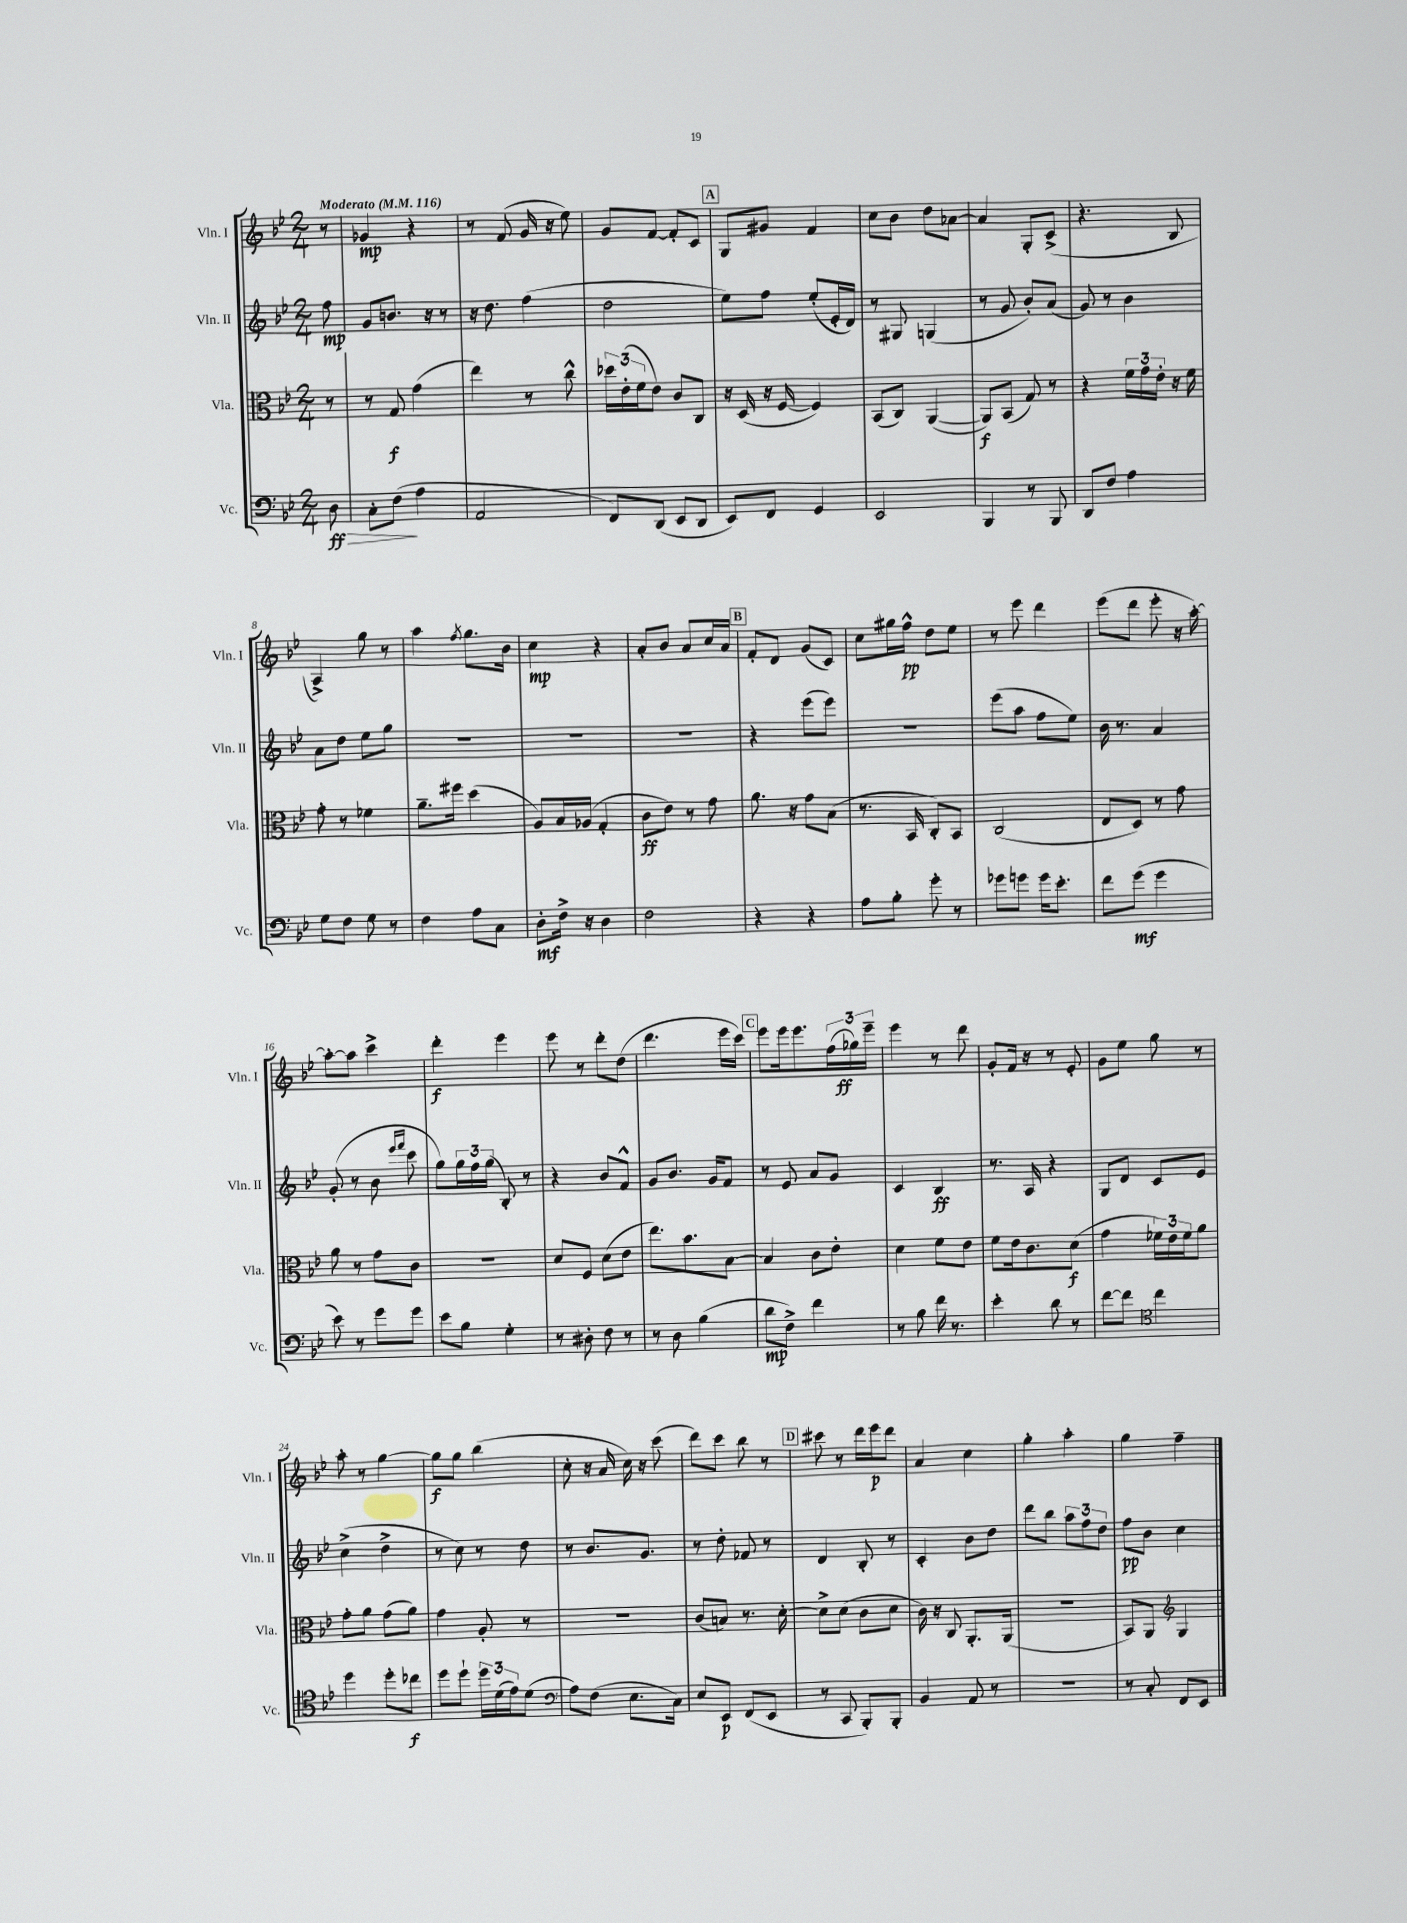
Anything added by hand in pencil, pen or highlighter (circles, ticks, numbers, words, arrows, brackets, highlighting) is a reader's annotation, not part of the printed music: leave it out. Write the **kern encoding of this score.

**kern	**dynam	**kern	**dynam	**kern	**dynam	**kern	**dynam
*part4	*part4	*part3	*part3	*part2	*part2	*part1	*part1
*staff4	*staff4	*staff3	*staff3	*staff2	*staff2	*staff1	*staff1
*I"Vc.	*	*I"Vla.	*	*I"Vln. II	*	*I"Vln. I	*
*I'Vc.	*	*I'Vla.	*	*I'Vln. II	*	*I'Vln. I	*
*clefF4	*	*clefC3	*	*clefG2	*	*clefG2	*
*k[b-e-]	*	*k[b-e-]	*	*k[b-e-]	*	*k[b-e-]	*
*M2/4	*	*M2/4	*	*M2/4	*	*M2/4	*
*MM116	*	*MM116	*	*MM116	*	*MM116	*
=	=	=	=	=	=	=	=
!	!	!	!	!	!	!LO:TX:a:B:t=Moderato	!
!	!LO:HP:b	!	!	!	!	!	!
8D\	> ff	8r	.	8ff\	mp	8r	.
=1	=1	=1	=1	=1	=1	=1	=1
8C'\L	.	8r	.	8g/L	.	4g-X/	mp
(8F\J	.	8G/	f	8.bn/J	.	.	.
4A\	]	(4g\	.	.	.	4r	.
.	.	.	.	16r	.	.	.
.	.	.	.	8r	.	.	.
=2	=2	=2	=2	=2	=2	=2	=2
2AA/	.	4ee-\)	.	16r	.	8r	.
.	.	.	.	8.dd\	.	.	.
.	.	.	.	.	.	(8f/	.
.	.	8r	.	(4ff\	.	16g/	.
.	.	.	.	.	.	16r	.
.	.	8cc^^\	.	.	.	8ee-\)	.
=3	=3	=3	=3	=3	=3	=3	=3
8FF/L)	.	24dd-X\LL	.	2dd\	.	8g/L	.
.	.	(24e-'\	.	.	.	.	.
.	.	24f\J	.	.	.	.	.
(8DD/J	.	8e-\J)	.	.	.	[8f/J	.
8EE-/L	.	8c/L	.	.	.	8f'/L]	.
8DD/J	.	8C/J	.	.	.	8c/J	.
!!LO:REH:place=s1:t=A
=4	=4	=4	=4	=4	=4	=4	=4
8EE-/L)	.	16r	.	8ee-\L)	.	8G/L	.
.	.	(16D/	.	.	.	.	.
8FF/J	.	16r	.	8ff\J	.	8g#X/J	.
.	.	[16F/	.	.	.	.	.
4GG/	.	4F/])	.	(8ee-'/L	.	4f/	.
.	.	.	.	16e-'/L	.	.	.
.	.	.	.	16d/JJ)	.	.	.
=5	=5	=5	=5	=5	=5	=5	=5
2EE-/	.	(8BB-/L	.	8r	.	8cc\L	.
.	.	8C/J)	.	8G#X/	.	8b-\J	.
.	.	([4AA/	.	(4Gn/	.	8dd\L	.
.	.	.	.	.	.	[8a-X\J	.
=6	=6	=6	=6	=6	=6	=6	=6
4BBB-/	.	8AA/L])	f	8r	.	4a-/]	.
.	.	(8BB-/J	.	8g/	.	.	.
8r	.	8G/)	.	8b-'/L)	.	8G'/L	.
8BBB-/	.	8r	.	(8a/J	.	(8c^/J	.
=7	=7	=7	=7	=7	=7	=7	=7
8DD/L	.	4r	.	8g/)	.	4.r	.
8F/J	.	.	.	8r	.	.	.
4A\	.	24f\LL	.	4b-\	.	.	.
.	.	24g\	.	.	.	.	.
.	.	24e-'\JJ	.	.	.	.	.
.	.	16r	.	.	.	8B-/	.
.	.	16f\	.	.	.	.	.
!!LO:LB:g=z
=8	=8	=8	=8	=8	=8	=8	=8
8G\L	.	8g'\	.	8a\L	.	4A^/)	.
8F\J	.	8r	.	8dd\J	.	.	.
8G\	.	4f-X\	.	8ee-\L	.	8gg\	.
8r	.	.	.	8gg\J	.	8r	.
=9	=9	=9	=9	=9	=9	=9	=9
4F\	.	8.a~\L	.	2r	.	4aa\	.
.	.	16ff#X\Jk	.	.	.	.	.
.	.	.	.	.	.	8qff/	.
8A\L	.	(4dd\	.	.	.	8.gg\L	.
8C\J	.	.	.	.	.	.	.
.	.	.	.	.	.	16b-\Jk	.
=10	=10	=10	=10	=10	=10	=10	=10
8D'\L	mf	8A/L)	.	2r	.	4cc\	mp
16F^\Jk	.	16B-/L	.	.	.	.	.
16r	.	(16A-X/JJ	.	.	.	.	.
4D\	.	4G'/	.	.	.	4r	.
=11	=11	=11	=11	=11	=11	=11	=11
2F\	.	8c\L	ff	2r	.	8a'/L	.
.	.	8e-\J)	.	.	.	8b-/J	.
.	.	8r	.	.	.	8a/L	.
.	.	8g\	.	.	.	16cc/L	.
.	.	.	.	.	.	16a/JJ	.
!!LO:REH:place=s1:t=B
=12	=12	=12	=12	=12	=12	=12	=12
4r	.	8.a\	.	4r	.	8f'/L	.
.	.	.	.	.	.	8d/J	.
.	.	16r	.	.	.	.	.
4r	.	8g\L	.	(8eee-\L	.	(8g/L	.
.	.	(8B-\J	.	8eee-\J)	.	8c/J)	.
=13	=13	=13	=13	=13	=13	=13	=13
8A\L	.	8.r	.	2r	.	8cc\L	.
8B-'\J	.	.	.	.	.	16gg#X\L	.
.	.	16BB-/	.	.	.	16ff^^\JJ	pp
8g'\	.	8C'/L)	.	.	.	8dd\L	.
8r	.	8BB-/J	.	.	.	8ee-\J	.
=14	=14	=14	=14	=14	=14	=14	=14
8g-X\L	.	(2C/	.	(8eee-\L	.	8r	.
8gn\J	.	.	.	8aa\J	.	8eee-\	.
16g\KL	.	.	.	8ff\L	.	4ddd\	.
8.e-'\J	.	.	.	.	.	.	.
.	.	.	.	8ee-\J)	.	.	.
=15	=15	=15	=15	=15	=15	=15	=15
8f\L	.	8E-/L	.	16b-\	.	(8eee-\L	.
.	.	.	.	8.r	.	.	.
(8g\J	mf	8D/J)	.	.	.	8ddd\J	.
4g\	.	8r	.	4a/	.	8eee-'\	.
.	.	8g\	.	.	.	16r	.
.	.	.	.	.	.	[16aa'\)	.
!!LO:LB:g=z
=16	=16	=16	=16	=16	=16	=16	=16
8e-\)	.	8a\	.	(8g'/	.	8aa'\L_	.
8r	.	8r	.	8r	.	8aa\J]	.
8g\L	.	8g\L	.	8b-\	.	4ccc^\	.
.	.	.	.	16qqeee-/LL	.	.	.
.	.	.	.	16qqfff/JJ	.	.	.
8g\J	.	8c\J	.	8ccc\	.	.	.
=17	=17	=17	=17	=17	=17	=17	=17
8e-\L	.	2r	.	8gg\L)	.	4ddd'\	f
8B-\J	.	.	.	24gg\L	.	.	.
.	.	.	.	24ff\	.	.	.
.	.	.	.	(24gg\JJ	.	.	.
4G'\	.	.	.	8B-'/)	.	4eee-\	.
.	.	.	.	8r	.	.	.
=18	=18	=18	=18	=18	=18	=18	=18
8r	.	8d/L	.	4r	.	8eee-\	.
8D#X'\	.	8F/J	.	.	.	8r	.
8F\	.	(8d\L	.	8b-/L	.	8ddd'\L	.
8r	.	8e-\J	.	8f^^/J	.	(8dd\J	.
=19	=19	=19	=19	=19	=19	=19	=19
8r	.	8.ee-\L)	.	8g/L	.	4.ddd\	.
8D\	.	.	.	8.b-/J	.	.	.
.	.	8.b-\	.	.	.	.	.
(4B-\	.	.	.	.	.	.	.
.	.	.	.	16g/KL	.	.	.
.	.	[8B-\J	.	8f/J	.	16eee-\LL	.
.	.	.	.	.	.	16ccc\JJ)	.
!!LO:REH:place=s1:t=C
=20	=20	=20	=20	=20	=20	=20	=20
8d\L	mp	4B-/]	.	8r	.	8eee-\L	.
8F^\J)	.	.	.	8e-/	.	16eee-\k	.
.	.	.	.	.	.	8.eee-\	.
4f\	.	8c\L	.	8a/L	.	.	.
.	.	8e-'\J	.	8g/J	.	(24ff\L	.
.	.	.	.	.	.	24gg-X\)	ff
.	.	.	.	.	.	24eee-~\JJ	.
=21	=21	=21	=21	=21	=21	=21	=21
8r	.	4d\	.	4c/	.	4eee-\	.
8B-\	.	.	.	.	.	.	.
16f\	.	8f\L	.	4B-/	ff	8r	.
8.r	.	.	.	.	.	.	.
.	.	8e-\J	.	.	.	8ddd\	.
=22	=22	=22	=22	=22	=22	=22	=22
4e-'\	.	8f\L	.	8.r	.	8g'/L	.
.	.	16e-\k	.	.	.	16f/Jk	.
.	.	8.c\	.	16A/	.	16r	.
8d\	.	.	.	4r	.	8r	.
8r	.	(8d\J	f	.	.	8e-'/	.
=23	=23	=23	=23	=23	=23	=23	=23
[8f\L	.	4g\	.	8G/L	.	8g\L	.
8f\J]	.	.	.	8d/J	.	8ee-\J	.
*clefC4	*	*	*	*	*	*	*
4cc\	.	24f-X\LL)	.	8c/L	.	8gg\	.
.	.	24e-\	.	.	.	.	.
.	.	24f-\J	.	.	.	.	.
.	.	8a\J	.	8e-/J	.	8r	.
!!LO:LB:g=z
=24	=24	=24	=24	=24	=24	=24	=24
4dd\	.	8g'\L	.	(4cc^\	.	8aa'\	.
.	.	8a\J	.	.	.	8r	.
8dd'\L	.	(8g\L	.	4dd^\	.	[4gg\	.
8cc-X\J	f	8a\J)	.	.	.	.	.
=25	=25	=25	=25	=25	=25	=25	=25
8dd\L	.	4g\	.	8r	.	8gg\L]	f
8dd`\J	.	.	.	8cc\)	.	8gg\J	.
24dd\LL	.	8A'/	.	8r	.	(4bb-\	.
(24d\	.	.	.	.	.	.	.
24e-\J)	.	.	.	.	.	.	.
(8d\J	.	8r	.	8dd\	.	.	.
=26	=26	=26	=26	=26	=26	=26	=26
*clefF4	*	*	*	*	*	*	*
8A\L)	.	2r	.	8r	.	8cc'\	.
(8F\J	.	.	.	8.b-/L	.	16r	.
.	.	.	.	.	.	16a/	.
8.E-\L	.	.	.	.	.	16cc\)	.
.	.	.	.	8.g/J	.	16r	.
.	.	.	.	.	.	(8ccc\	.
16C\Jk)	.	.	.	.	.	.	.
=27	=27	=27	=27	=27	=27	=27	=27
8E-/L	.	(8c/L	.	8r	.	8ddd\L)	.
8EE-/J	p	8Bn/J)	.	8dd'\	.	8ccc\J	.
(8FF/L	.	8.r	.	8f-X/	.	8bb-\	.
8EE-/J	.	.	.	8r	.	8r	.
.	.	[16d'\	.	.	.	.	.
!!LO:REH:place=s1:t=D
=28	=28	=28	=28	=28	=28	=28	=28
8r	.	8d^\L]	.	4d/	.	8ccc#X\	.
8CC/	.	(8d\J	.	.	.	8r	.
8BBB-'/L)	.	8c\L	.	8B-'/	.	16ddd\LL	.
.	.	.	.	.	.	16eee-\J	p
8BBB-'/J	.	8d\J	.	8r	.	8ddd\J	.
=29	=29	=29	=29	=29	=29	=29	=29
4BB-/	.	16c\)	.	4c'/	.	4a/	.
.	.	16r	.	.	.	.	.
.	.	8C/	.	.	.	.	.
8AA/	.	8.AA'/L	.	8b-\L	.	4cc\	.
8r	.	.	.	8dd\J	.	.	.
.	.	(16AA/Jk	.	.	.	.	.
=30	=30	=30	=30	=30	=30	=30	=30
2r	.	2r	.	8ddd\L	.	4gg'\	.
.	.	.	.	8bb-\J	.	.	.
.	.	.	.	12aa\L	.	4aa'\	.
.	.	.	.	12ff\	.	.	.
.	.	.	.	12dd\J	.	.	.
=31	=31	=31	=31	=31	=31	=31	=31
8r	.	8BB-/L)	.	8ff\L	pp	4gg\	.
8C'/	.	8AA/J	.	8b-\J	.	.	.
*	*	*clefG2	*	*	*	*	*
8FF/L	.	4G/	.	4cc\	.	4ff~\	.
8EE-/J	.	.	.	.	.	.	.
==	==	==	==	==	==	==	==
*-	*-	*-	*-	*-	*-	*-	*-
